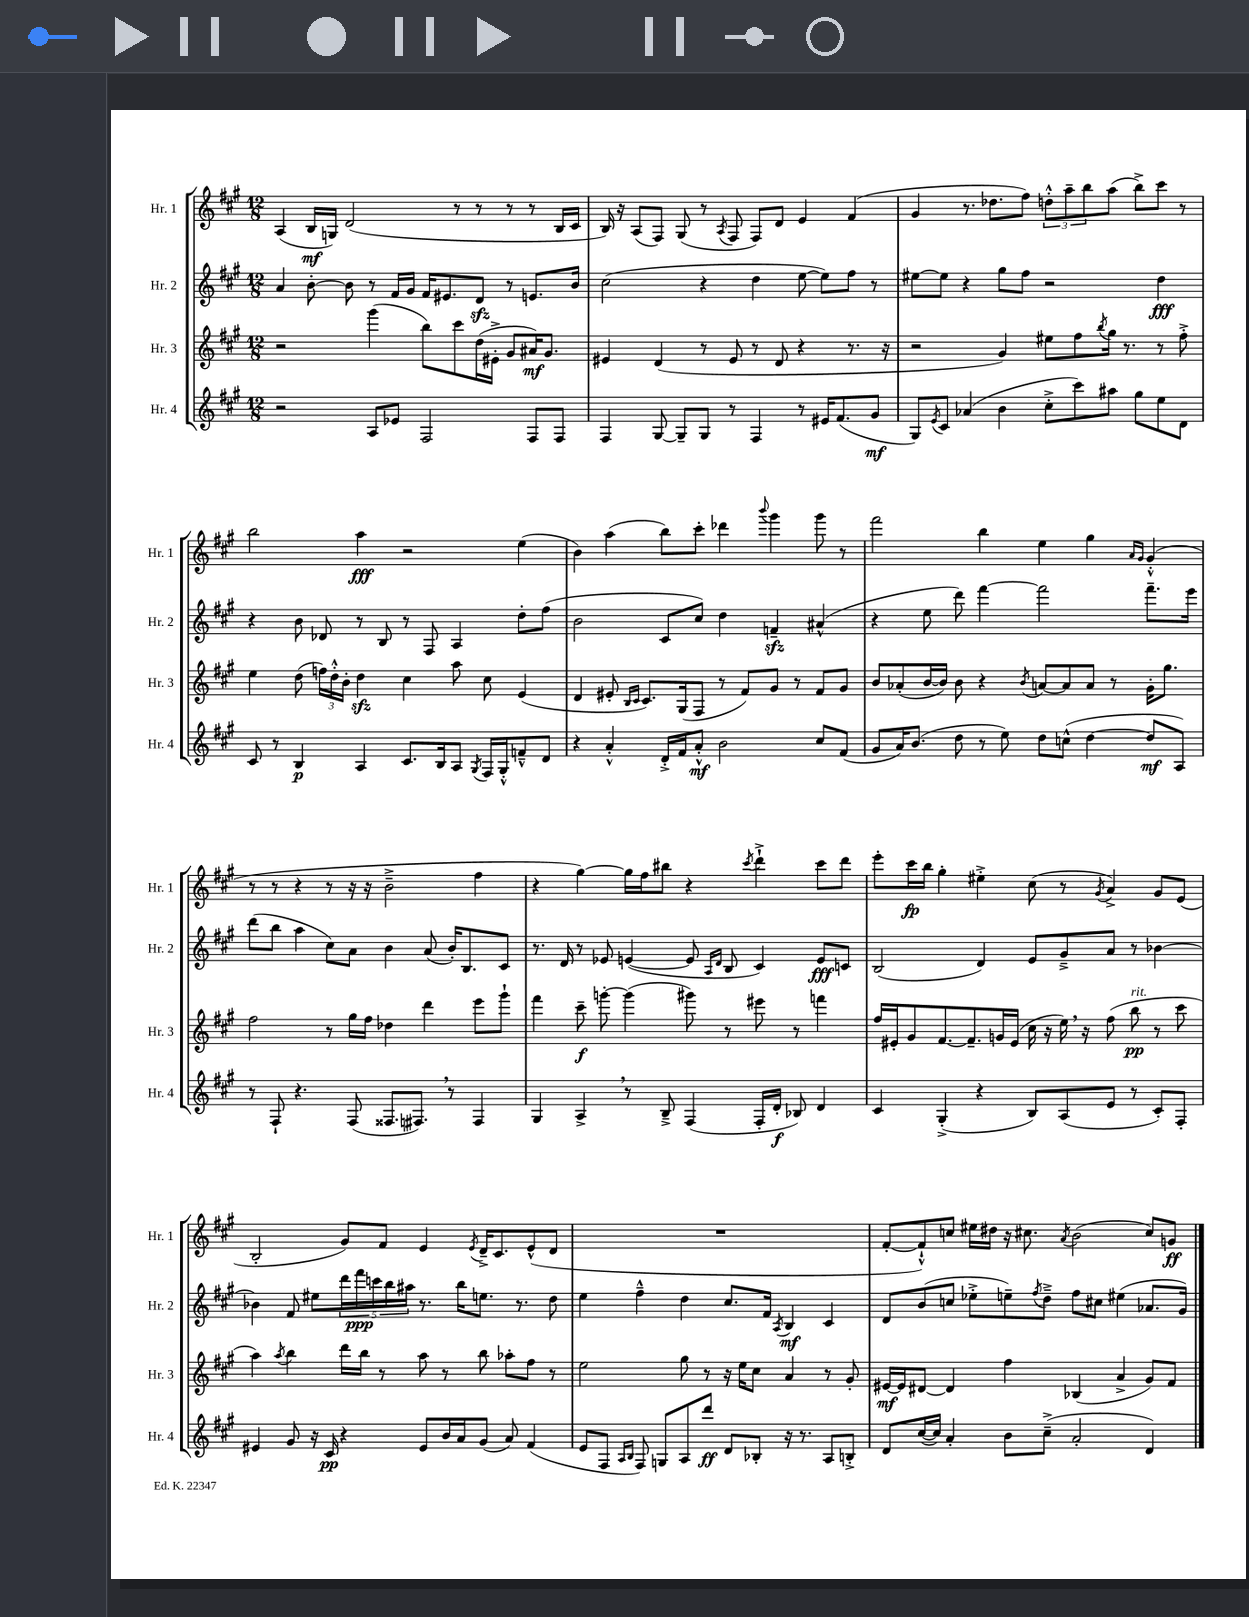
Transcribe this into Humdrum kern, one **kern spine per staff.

**kern	**dynam	**kern	**dynam	**kern	**dynam	**kern	**dynam
*part4	*part4	*part3	*part3	*part2	*part2	*part1	*part1
*staff4	*staff4	*staff3	*staff3	*staff2	*staff2	*staff1	*staff1
*I"Hr. 4	*	*I"Hr. 3	*	*I"Hr. 2	*	*I"Hr. 1	*
*I'Hr. 4	*	*I'Hr. 3	*	*I'Hr. 2	*	*I'Hr. 1	*
*clefG2	*	*clefG2	*	*clefG2	*	*clefG2	*
*k[f#c#g#]	*	*k[f#c#g#]	*	*k[f#c#g#]	*	*k[f#c#g#]	*
*M12/8	*	*M12/8	*	*M12/8	*	*M12/8	*
=58	=58	=58	=58	=58	=58	=58	=58
2r	.	2r	.	4a/	.	(4A/	.
.	.	.	.	[8b'\	.	16B/LL	mf
.	.	.	.	.	.	16Gn/JJ)	.
.	.	.	.	8b\]	.	(2d/	.
8A/L	.	(4ggg#\	.	8r	.	.	.
8e-X/J	.	.	.	16f#/LL	.	.	.
.	.	.	.	16g#/JJ	.	.	.
2F#/	.	8bb\L)	.	16f#/KL	.	.	.
.	.	.	.	8.e#X/	.	.	.
.	.	8ccc#\	.	.	.	8r	.
.	.	(16dd\L	.	8dzz/J	.	8r	.
.	.	16e#X'^\JJ	.	.	.	.	.
.	.	8g#/L	.	8r	.	8r	.
8F#/L	.	16a#X/K)	mf	8.en/L	.	8r	.
.	.	8.g#/J	.	.	.	.	.
8F#/J	.	.	.	.	.	16B/LL	.
.	.	.	.	16b/Jk	.	16c#/JJ	.
=59	=59	=59	=59	=59	=59	=59	=59
4F#/	.	4e#X/	.	(2cc#\	.	16B/)	.
.	.	.	.	.	.	16r	.
.	.	.	.	.	.	(8A/L	.
[8G#/	.	(4d/	.	.	.	8F#/J)	.
8G#~/L]	.	.	.	.	.	(8G#/	.
8G#/J	.	8r	.	4r	.	8r	.
.	.	.	.	.	.	8qA/	.
8r	.	8e#/	.	.	.	8F#/	.
4F#/	.	8r	.	4dd\	.	8F#/L)	.
.	.	8d/	.	.	.	8d/J	.
8r	.	4r	.	[8ee\	.	4e/	.
16e#X/KL	.	.	.	8ee\L])	.	.	.
(8.f#/	.	.	.	.	.	.	.
.	.	8.r	.	8ff#\J	.	(4f#/	.
8g#/J	mf	.	.	8r	.	.	.
.	.	16r	.	.	.	.	.
=60	=60	=60	=60	=60	=60	=60	=60
8G#/L)	.	2r	.	[8ee#X\L	.	4g#/	.
8qe/	.	.	.	.	.	.	.
8c#/J	.	.	.	8ee#\J]	.	.	.
(4a-X/	.	.	.	4r	.	8.r	.
.	.	.	.	.	.	8.dd-X\L	.
4b\	.	4g#/)	.	8gg#\L	.	.	.
.	.	.	.	8ff#\J	.	8ff#\J)	.
8cc#'^\L	.	8ee#X\L	.	2r	.	12ddn'^^\L	.
.	.	.	.	.	.	12aa~\	.
8ccc#\)	.	8ff#\	.	.	.	.	.
.	.	.	.	.	.	12bb\	.
.	.	8qbb/	.	.	.	.	.
8aa#X\J	.	16gg#\Jk	.	.	.	(8aa\J	.
.	.	8.r	.	.	.	.	.
8gg#\L	.	.	.	.	.	8bb^\L)	.
8ee\	.	8r	.	4dd\	fff	8ccc#\J	.
8d\J	.	8ff#'^\	.	.	.	8r	.
!!LO:LB:g=z
=61	=61	=61	=61	=61	=61	=61	=61
8c#/	.	4ee\	.	4r	.	2bb\	.
8r	.	.	.	.	.	.	.
4B/	p	(8dd\	.	8b\	.	.	.
.	.	24ffn\LL)	.	8d-X/	.	.	.
.	.	24dd'^^\	.	.	.	.	.
.	.	24b'\JJ	.	.	.	.	.
4A/	.	4ddzz\	.	8r	.	4aa\	fff
.	.	.	.	8B/	.	.	.
8.c#/L	.	4cc#\	.	8r	.	2r	.
.	.	.	.	8F#/	.	.	.
16B/k	.	.	.	.	.	.	.
8A/J	.	8aa\	.	4A/	.	.	.
8qG#/	.	.	.	.	.	.	.
16F#/LL	.	8cc#\	.	.	.	.	.
16G#'^^/J	.	.	.	.	.	.	.
8fn~^^/	.	(4e/	.	8dd'\L	.	(4ee\	.
8d/J	.	.	.	(8ff#\J	.	.	.
=62	=62	=62	=62	=62	=62	=62	=62
4r	.	4d/	.	2b\	.	4b\)	.
4a'^^/	.	8e#X'/	.	.	.	(4aa\	.
.	.	16qqB/LL	.	.	.	.	.
.	.	16qqc#/JJ	.	.	.	.	.
.	.	8.c#/L)	.	.	.	.	.
16d'^/LL	.	.	.	8c#/L	.	8bb\L)	.
16f#/J	.	(16G#/k	.	.	.	.	.
8a'^^/J	mf	8F#/J	.	8cc#/J)	.	8ccc#'\J	.
2b\	.	8r	.	4dd\	.	4ddd-X\	.
.	.	8f#/L)	.	.	.	.	.
.	.	.	.	.	.	8qqbbb/	.
.	.	8g#/J	.	4fnzz~/	.	4ggg#\	.
.	.	8r	.	.	.	.	.
8cc#/L	.	8f#/L	.	(4a#X^^/	.	8ggg#\	.
(8f#/J	.	8g#/J	.	.	.	8r	.
=63	=63	=63	=63	=63	=63	=63	=63
8g#/L	.	8b/L	.	4r	.	2fff#\	.
16a/K)	.	(8a-X'/	.	.	.	.	.
(8.b/J	.	.	.	.	.	.	.
.	.	[16b/L	.	8ee\	.	.	.
.	.	16b/JJ])	.	.	.	.	.
8dd\	.	8b\	.	8ddd\)	.	.	.
8r	.	4r	.	[4fff#\	.	4bb\	.
8ee\)	.	.	.	.	.	.	.
.	.	8qb/	.	.	.	.	.
8dd\L	.	[8an/L	.	2fff#\]	.	4ee\	.
(8ccn^^\J	.	8a/]	.	.	.	.	.
[4dd\	.	8a/J	.	.	.	4gg#\	.
.	.	8r	.	.	.	.	.
.	.	.	.	.	.	16qqa/LL	.
.	.	.	.	.	.	16qqg#/JJ	.
8dd/L]	mf	16g#'\KL	.	8.fff#~\L	.	(4g#'^^/	.
.	.	8.gg#\J	.	.	.	.	.
8A/J)	.	.	.	.	.	.	.
.	.	.	.	16eee\Jk	.	.	.
!!LO:LB:g=z
=64	=64	=64	=64	=64	=64	=64	=64
8r	.	2ff#\	.	(8ddd\L	.	8r	.
8F#`/	.	.	.	8bb\J	.	8r	.
4.r	.	.	.	4aa\	.	4r	.
.	.	8r	.	8cc#\L)	.	8r	.
(8F#/	.	16gg#\LL	.	8a\J	.	16r	.
.	.	16ff#\JJ	.	.	.	16r	.
8.F##X/L	.	4dd-X\	.	4b\	.	2b~^\	.
8.F#X,/J)	.	.	.	.	.	.	.
.	.	4ddd\	.	(8a/	.	.	.
8r	.	.	.	16b'/KL)	.	.	.
.	.	.	.	8.B/	.	.	.
4F#/	.	8eee\L	.	.	.	4ff#\	.
.	.	8ggg#`\J	.	8c#/J	.	.	.
=65	=65	=65	=65	=65	=65	=65	=65
4G#/	.	4fff#\	.	8.r	.	4r	.
.	.	.	.	16d/	.	.	.
4A^,/	.	8ccc#~\	f	8r	.	[4gg#\)	.
.	.	[8gggn'\	.	8e-X/	.	.	.
8r	.	(4ggg\]	.	([4en/	.	16gg#\LL]	.
.	.	.	.	.	.	16ff#\J	.
8B~^/	.	.	.	.	.	8bb#X\J	.
(4F#/	.	8ggg#X\)	.	8e/]	.	4r	.
.	.	.	.	16qqA/LL	.	.	.
.	.	.	.	16qqd/JJ	.	.	.
.	.	8r	.	8B/	.	.	.
.	.	.	.	.	.	8qccc#/	.
16F#'/LL	.	8eee#X\	.	4c#/)	.	4ddd`^\	.
16d'/JJ	f	.	.	.	.	.	.
8B-X/)	.	8r	.	.	.	.	.
4d/	.	4fffn\	.	8e/L	fff	8ccc#\L	.
.	.	.	.	8cn/J	.	8ddd\J	.
=66	=66	=66	=66	=66	=66	=66	=66
4c#/	.	16ff#/LL	.	(2B/	.	8eee'\L	.
.	.	16e#X'/J	.	.	.	.	.
.	.	8g#/	.	.	.	16ccc#\L	fp
.	.	.	.	.	.	16bb\JJ	.
(4G#'^/	.	[8.f#/	.	.	.	4gg#'\	.
.	.	8.f#~/]	.	.	.	.	.
4r	.	.	.	4d/)	.	4ee#X'^\	.
.	.	16gn/L	.	.	.	.	.
.	.	(16e#/JJ	.	.	.	.	.
8B/L)	.	16cc#\	.	8e/L	.	(8cc#\	.
.	.	16r	.	.	.	.	.
(8A/	.	16ee,\)	.	8g#~^/	.	8r	.
.	.	16r	.	.	.	.	.
.	.	.	.	.	.	8qg#/	.
8e/J	.	(8ff#\	.	8a/J	.	4a^/)	.
!	!	!LO:TX:a:i:t=rit.	!	!	!	!	!
8r	.	8bb\	pp	8r	.	.	.
8c#'/L)	.	8r	.	[4b-X\	.	8g#/L	.
8F#'/J	.	8ccc#\	.	.	.	(8e/J	.
!!LO:LB:g=z
=67	=67	=67	=67	=67	=67	=67	=67
4e#X/	.	4aa\)	.	4b-X\]	.	2B'/	.
.	.	8qaa/	.	.	.	.	.
8g#/	.	4bb\	.	8f#/	.	.	.
16r	.	.	.	8ee#X\L	.	.	.
16c#/	pp	.	.	.	.	.	.
4r	.	16ddd\LL	.	20ddd\L	.	8g#/L)	.
.	.	.	.	20fff#\	ppp	.	.
.	.	16bb\JJ	.	.	.	.	.
.	.	.	.	20cccn\	.	.	.
.	.	8r	.	.	.	8f#/J	.
.	.	.	.	20bb\	.	.	.
.	.	.	.	20aa#X\JJ	.	.	.
8e#/L	.	8aa\	.	8.r	.	4e/	.
16b/L	.	8r	.	.	.	.	.
16a/J	.	.	.	16bb\KL	.	.	.
.	.	.	.	.	.	8qe/	.
(8g#/J	.	8bb\	.	8.een\J	.	16d~^/KL	.
.	.	.	.	.	.	8.c#/	.
8a/)	.	8aa-X'\L	.	.	.	.	.
.	.	.	.	8.r	.	.	.
(4f#/	.	8ff#\J	.	.	.	(8e^^/	.
.	.	8r	.	8dd\	.	8d/J	.
=68	=68	=68	=68	=68	=68	=68	=68
8e/L	.	2ee\	.	4ee\	.	1.r	.
8F#/J	.	.	.	.	.	.	.
16qqA/LL	.	.	.	.	.	.	.
16qqB/JJ	.	.	.	.	.	.	.
8F#/)	.	.	.	4ff#~^^\	.	.	.
8Gn/L	.	.	.	.	.	.	.
8A/	.	8gg#\	.	4dd\	.	.	.
8ddd/J	ff	8r	.	.	.	.	.
8d/L	.	16r	.	8.cc#/L	.	.	.
.	.	16ee\KL	.	.	.	.	.
8B-X'/J	.	8cc#\J	.	.	.	.	.
.	.	.	.	16f#/Jk	.	.	.
.	.	.	.	8qA/	.	.	.
16r	.	4a/	.	4B/	mf	.	.
8.r	.	.	.	.	.	.	.
8A/L	.	8r	.	4c#/	.	.	.
8Bn'^/J	.	8g#'/	.	.	.	.	.
=69	=69	=69	=69	=69	=69	=69	=69
8d/L	.	[16e#X/LL	mf	8d/L	.	[8f#'/L	.
.	.	16e#/J]	.	.	.	.	.
([16cc#/L	.	[8d#X/J	.	(8b/	.	8f#`^^/])	.
16cc#/JJ])	.	.	.	.	.	.	.
4a'/	.	4d#/]	.	8ccn/J	.	8ccn/J	.
.	.	.	.	8ee-X'^\L	.	16ee#X\LL	.
.	.	.	.	.	.	16dd#X\JJ	.
8b\L	.	4ff#\	.	8een~\)	.	16r	.
.	.	.	.	.	.	8.cc#X\	.
.	.	.	.	8qff#/	.	.	.
(8cc#~^\J	.	.	.	8dd~^\J	.	.	.
.	.	.	.	.	.	8qa/	.
2a'/	.	(4B-X/	.	8ff#\L	.	(2b\	.
.	.	.	.	8cc#X\J	.	.	.
.	.	4a^/	.	(4ee#X\	.	.	.
4d/)	.	8g#/L)	.	8.a-X/L	.	8cc#/L)	.
.	.	8f#/J	.	.	.	8gn/J	ff
.	.	.	.	16g#/Jk)	.	.	.
==	==	==	==	==	==	==	==
*-	*-	*-	*-	*-	*-	*-	*-
